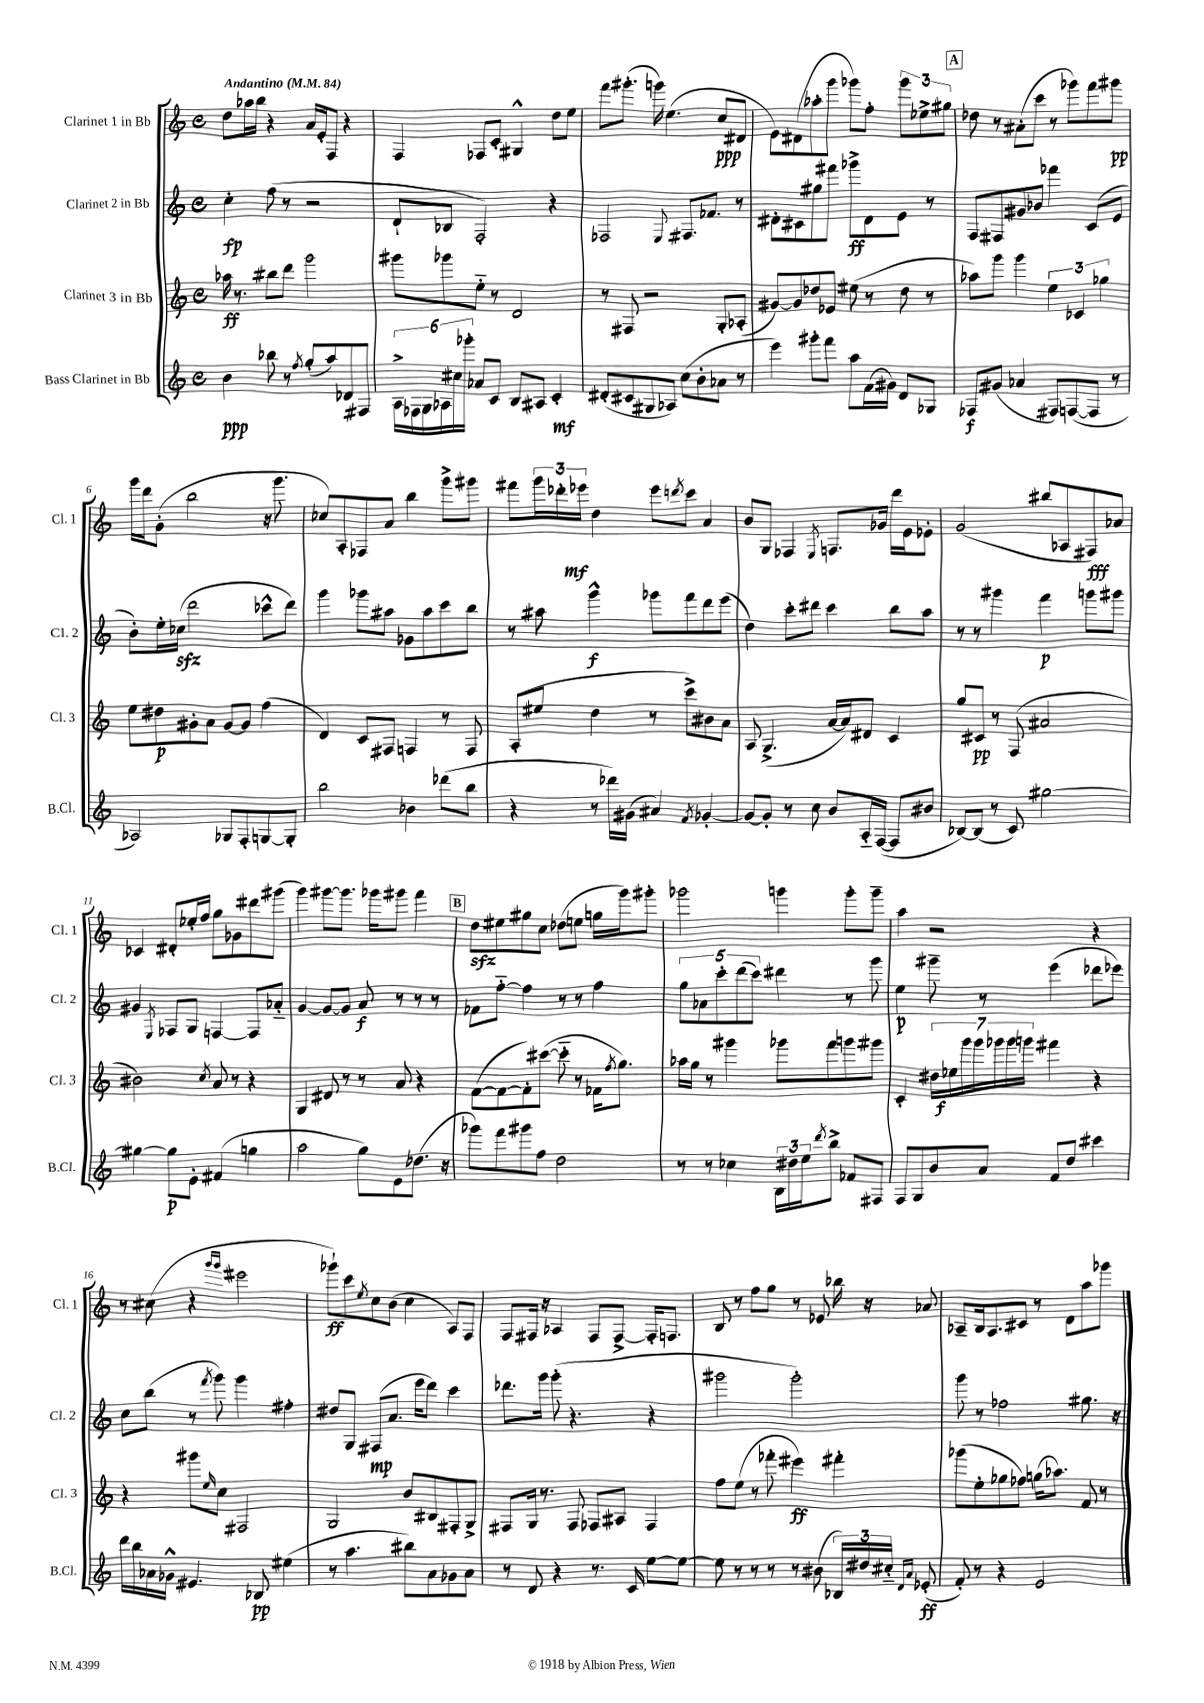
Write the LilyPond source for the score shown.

<<
\new StaffGroup <<
\new Staff = "s0" \with { instrumentName = "Clarinet 1 in Bb" shortInstrumentName = "Cl. 1" } {
    \clef treble \key c \major \defaultTimeSignature \time 4/4 \tempo "Andantino" 4 = 84
    d''8 aes''16 b''16 r4 a'16 e'16-. f8 r4 |
    f4 fes8 c'8-. gis4-^ d''8 e''8 |
    f'''8 gis'''8.-.( g'''16) e''4.( c''8\ppp dis'8 |
    e'8) dis'8( aes''8-. g'''8 ges'''8) f''8-. \tuplet 3/2 { ges'''8 ees''8-> gis''8 } |
    \mark \markup { \box "A" } des''8 r8 ais'8-.( c'''8 r8 ges'''8) f'''8 gis'''8\pp |
    g'''16 d'''16 g'8-.( b''2 r16 g'''8. |
    ces''8) a8-. fes8 a'8 b''4 g'''8-> gis'''8 |
    fis'''8 \tuplet 3/2 { g'''16 des'''16-. ees'''16\mf } d''4 ees'''8 \acciaccatura { d'''8 } c'''8 a'4 |
    b'8 g8 fes4 \acciaccatura { e8 } f8. ges'16 d'''16 e'16 ees'8-. |
    g'2( bis''8 aes8 fis8\fff) aes'8 |
    ces'4 dis'8-. ees''16-. f''16 g''8 ges'8 dis'''8 gis'''8( |
    g'''4) gis'''8~ gis'''8. ges'''16 gis'''8 f'''4 |
    \mark \markup { \box "B" } d''8\sfz eis''8 gis''8 c''8 des''8( e''8 g''16 g'''16) gis'''8-. |
    ges'''2 g'''4 g'''8-. g'''8-- |
    a''4 r2 r4 |
    r8 cis''8( r4 \grace { g'''16 g'''16 } eis'''2 |
    ges'''8-!\ff) c'''8 \acciaccatura { e''8 } c''8 b'8( c''4 a8) f8 |
    f8 fis16 r16 aes4 fis8 fis8~-> fis16-. f8. |
    b8 r8 f''8 g''8 r8 ees'8 bes''16 r16 aes'8 |
    aes8-- b16 aes8. cis'8 r8 d'8 a''8 ges'''8 \bar "|." |
}
\new Staff = "s1" \with { instrumentName = "Clarinet 2 in Bb" shortInstrumentName = "Cl. 2" } {
    \clef treble \key c \major \defaultTimeSignature \time 4/4
    c''4-.\fp f''8( r8 r2 |
    d'8-! bes8 f2-.) r4 |
    fes2 \appoggiatura { e8 } fis8. fes'8. r8 |
    dis'8-. cis'8 gis''8 fis'''8 ges'''8->\ff dis'8 e'8 r8 |
    \mark \markup { \box "A" } f8 fis8 gis'8 bes'8 fes'''4 c'8( e'8 |
    b'8-.) e''16-. ces''16\sfz( d'''2 ces'''8-^ d'''8) |
    g'''4 ges'''8 ais''8 ges'8 ais''8 c'''8 b''8 |
    r8 ais''8 g'''4-^\f ges'''8 f'''8 d'''8 e'''8( |
    d''4) c'''8-. dis'''8 c'''4 b''8 a''8 |
    r8 r8 gis'''4 f'''4\p g'''8 gis'''8 |
    gis'4 \acciaccatura { e8 } fes8 g8 f4~ f8 aes'8-_ |
    g'4~ g'8~ g'8 a'8\f r8 r8 r8 |
    \mark \markup { \box "B" } fes'8 f''8~-_ f''4 r8 r8 f''4 |
    \tuplet 5/4 { g''8 aes'8 c'''8-. d'''8( c'''8) } dis'''4 r8 g'''8 |
    e''4\p gis'''8-- r8 e'''4( des'''8 ees'''8) |
    c''8 b''8( r8 \acciaccatura { f'''8 } g'''8) g'''4 fis''4-. |
    dis''8 g8 fis8\mp( a'8. e'''16 d'''8) c'''4 |
    des'''8. g'''16 g'''8-.( r4. r4 |
    gis'''2 gis'''2-.) |
    g'''8 r8 fes''2 gis''8. r16 \bar "|." |
}
\new Staff = "s2" \with { instrumentName = "Clarinet 3 in Bb" shortInstrumentName = "Cl. 3" } {
    \clef treble \key c \major \defaultTimeSignature \time 4/4
    aes''16\ff r8. bis''8 d'''8 g'''2 |
    gis'''8 ges'''8 e''8-_ r8 d'2 |
    r8 fis8 r2 g8-. aes8-.( |
    gis'8~) gis'8 des''8 ees'8 eis''8( r8 des''8 r8 |
    \mark \markup { \box "A" } aes''8) g'''8 g'''4 \tuplet 3/2 { e''4 ces'4 ges''4 } |
    e''8 dis''8\p gis'8-. a'8 gis'8~ gis'8 f''4( |
    d'4) c'8 fis8 f4 r8 f8 |
    a8-.( eis''8 d''4 r8 c'''8->) bis'8 a'8 |
    a8 g4.->( a'16~ a'16) dis'8 c'4 |
    g''8 cis'8\pp r8 f8( ais'2 |
    bis'2) \acciaccatura { c''8 } a'8 r8 r4 |
    g4 dis'8 r8 r8 a'8 r4 |
    \mark \markup { \box "B" } f'8~( f'8~ f'8-.) cis'''8~( cis'''8-_ r8 fes'16 \acciaccatura { f''8 } g''8.) |
    aes''16 g''16 r8 gis'''4 ges'''8 f'''8 g'''8 gis'''8 |
    c'4-. \tuplet 7/4 { dis''16 ees''16\f g'''16 g'''16 ges'''16 ges'''16 g'''16 } fis'''4 r4 |
    r4 gis'''8 \grace { e''16 } c''8 fis2 |
    g2 b'8 bis8 fis8-. g8-> |
    fis8 g16 r8. fis8 fes8 ais8 fes4 |
    f''8 e''8( r8 fes'''8-. eis'''4\ff) fis'''4-. |
    ges'''8( e''8-. ges''8 fes''8) g''16( aes''8.) f'8 r8 \bar "|." |
}
\new Staff = "s3" \with { instrumentName = "Bass Clarinet in Bb" shortInstrumentName = "B.Cl." } {
    \clef treble \key c \major \defaultTimeSignature \time 4/4
    b'4\ppp bes''8 r8 \acciaccatura { f''8 } g''8-.( a''8) des'8 fis8 |
    \tuplet 6/4 { a16-> fes16 g16 aes16 cis''16 ges'''16-. } aes'8 c'8 b8 ais8 c'4-.\mf |
    dis'8-.( cis'8 gis8 aes8) c''8( b'8-. aes'8 r8 |
    e'''4) gis'''8-. f'''8 a''8 f'16( gis'16) d'8 ges8 |
    \mark \markup { \box "A" } fes8\f gis'8( aes'4 fis8) f8~( f8 r8 |
    aes2) ges8 f8-. g8~ g8-. |
    b''2 bes'4 des'''8( b''8 |
    r4 r8 des'''16) gis'16( ais'4) \acciaccatura { f'8 } ges'4~-. |
    ges'8~ ges'8-. r8 c''8 b'8 a16-_ f16~( f8 bis'8 |
    bes8~) bes8( r8 c'8) gis''2~ |
    gis''4~ gis''8\p e'8-. fis'4( g''4 |
    a''2 g''8) e'8 des''8.( r16 |
    \mark \markup { \box "B" } ges'''8) f'''8 gis'''8 f''8 d''2 |
    r8 r8 ces''4 \tuplet 3/2 { b16 dis''16 e''16 } \acciaccatura { d'''8 } b''8-> fes'8 fis8 |
    f8 g8 b'8 a'8 f'8 d''8 cis'''4 |
    d'''16 b''16 aes'16 ges'16-^ eis'4. bes8\pp eis''4( |
    r8 a''4. bis''8) a'8 ges'8 a'8 |
    r8 d'8 r4 r8. c'16 e''8~ e''8~ |
    e''8 r8 r8 r8 r8 bis'8( \tuplet 3/2 { bes16) dis''16 cis''16-_ } \grace { d'16 a'16 } ees'8-.\ff( |
    f'8-.) r8 r4 e'2 \bar "|." |
}
>>
>>
